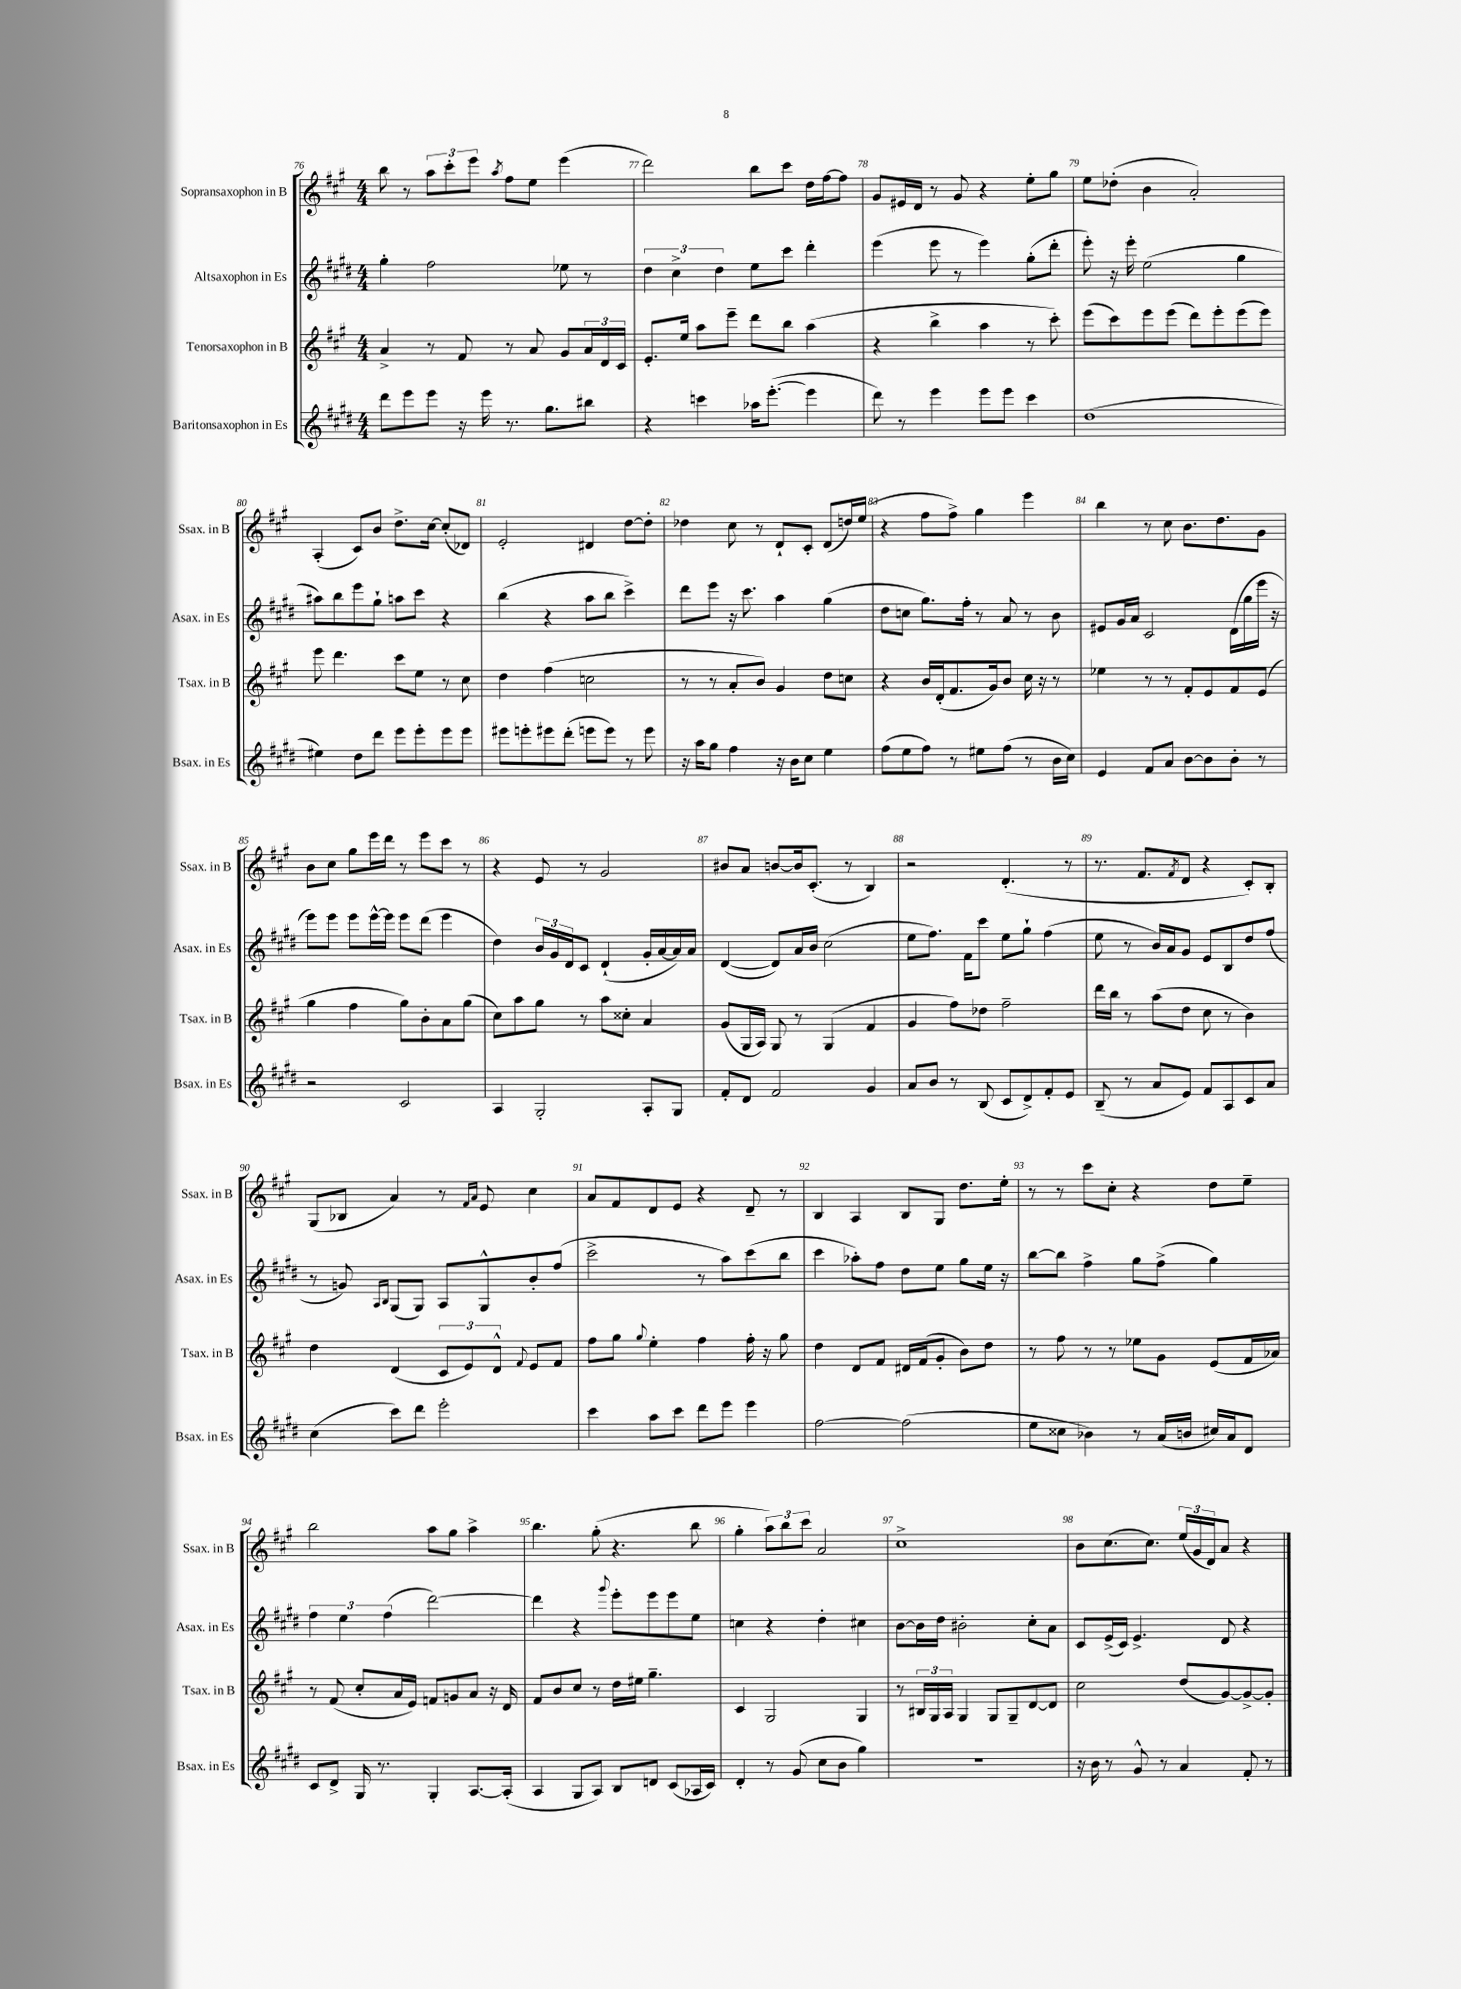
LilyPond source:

<<
\new StaffGroup <<
\new Staff = "s0" \with { instrumentName = "Sopransaxophon in B" shortInstrumentName = "Ssax. in B" } {
    \clef treble \key a \major \numericTimeSignature \time 4/4
    b''8 r8 \tuplet 3/2 { a''8 cis'''8-. e'''8 } \acciaccatura { a''8 } fis''8 e''8 e'''4( |
    d'''2) b''8 cis'''8 d''16 fis''16~ fis''8 |
    gis'8 eis'16 d'16 r8 gis'8 r4 e''8-. gis''8 |
    e''8 des''8-.( b'4 a'2-.) |
    a4-.( cis'8) b'8 d''8.-> cis''16~ cis''8-.( des'8) |
    e'2-. dis'4 d''8~ d''8-. |
    des''4 cis''8 r8 d'8-! cis'8-. d'8( d''16) e''16( |
    r4 fis''8 fis''8->) gis''4 e'''4 |
    b''4 r8 cis''8 b'8. d''8. gis'8 |
    b'8 cis''8 gis''8 e'''16 d'''16 r8 e'''8 cis'''8 r8 |
    r4 e'8 r8 gis'2 |
    bis'8 a'8 b'8~ b'16 cis'8.-.( r8 b4) |
    r2 d'4.-.( r8 |
    r8. fis'8. \acciaccatura { fis'8 } d'8 r4 cis'8-.) b8-. |
    gis8( bes8 a'4) r8 \grace { fis'16 a'16 } e'8 cis''4 |
    a'8 fis'8 d'8 e'8 r4 d'8-- r8 |
    b4 a4 b8 gis8 d''8. e''16-. |
    r8 r8 cis'''8 cis''8-. r4 d''8 e''8-- |
    b''2 a''8 gis''8 a''4-> |
    b''4. gis''8-.( r4. b''8 |
    gis''4-. \tuplet 3/2 { a''8) b''8 cis'''8 } a'2 |
    cis''1-> |
    b'8 cis''8.( cis''8.) \tuplet 3/2 { e''16( gis'16 d'16) } a'8 r4 \bar "|." |
}
\new Staff = "s1" \with { instrumentName = "Altsaxophon in Es" shortInstrumentName = "Asax. in Es" } {
    \clef treble \key e \major \numericTimeSignature \time 4/4
    gis''4-. fis''2 ees''8 r8 |
    \tuplet 3/2 { dis''4 cis''4-> dis''4 } e''8 cis'''8 dis'''4-. |
    e'''4( e'''8 r8 e'''4) gis''8-.( dis'''8-. |
    e'''8-.) r16 e'''16-. e''2( gis''4 |
    ais''8) b''8 e'''8 gis''8-! a''8 cis'''8 r4 |
    b''4( r4 a''8 b''8 cis'''4->) |
    dis'''8 e'''8 r16 cis'''8. a''4 gis''4( |
    dis''8 c''8 gis''8.) fis''16-. r8 a'8 r8 b'8 |
    eis'8 gis'16 a'16 cis'2 dis'16( gis''16 e'''16 r16 |
    e'''8) e'''8 e'''8 e'''16~-^ e'''16 e'''8 dis'''8( e'''4 |
    dis''4) \tuplet 3/2 { b'16 gis'16 dis'16 } cis'8 dis'4-!( gis'16-. a'16~ a'16) a'16 |
    dis'4~( dis'8) a'16 b'16 cis''2( |
    e''8 fis''8.) fis'16 cis'''8 e''8 gis''8-! fis''4( |
    e''8 r8 b'16) a'16 gis'8 e'8 b8 dis''8 fis''8( |
    r8 g'8) \grace { a16 b16 } gis8( gis8) a8 gis8-^ b'8-. fis''8( |
    cis'''2-> r8 a''8) cis'''8( b''8 |
    cis'''4 aes''8-.) fis''8 dis''8 e''8 gis''8 e''16 r16 |
    b''8~ b''8 fis''4-> gis''8 fis''8->( gis''4) |
    \tuplet 3/2 { fis''4 e''4 fis''4( } dis'''2~) |
    dis'''4 r4 \appoggiatura { gis'''8 } e'''8-. e'''8 e'''8 e''8 |
    c''4 r4 dis''4-. cis''4 |
    b'8~ b'16 dis''16 bis'2-. cis''8-. a'8 |
    cis'8 e'16->( cis'16) e'4.-> dis'8 r4 \bar "|." |
}
\new Staff = "s2" \with { instrumentName = "Tenorsaxophon in B" shortInstrumentName = "Tsax. in B" } {
    \clef treble \key a \major \numericTimeSignature \time 4/4
    a'4-> r8 fis'8 r8 a'8 gis'8 \tuplet 3/2 { a'16 d'16 cis'16 } |
    e'8.-. e''16 a''8 e'''8-- d'''8 b''8 a''4( |
    r4 b''4-> a''4 r8 cis'''8-.) |
    e'''8( cis'''8) e'''8 e'''8( d'''8) e'''8-. e'''8( e'''8) |
    e'''8 d'''4. cis'''8 e''8 r8 cis''8 |
    d''4 fis''4( c''2 |
    r8 r8 a'8-. b'8) gis'4 d''8 c''8 |
    r4 b'16 d'16-.( fis'8. gis'16) b'8 cis''16 r16 r8 |
    ees''4 r8 r8 fis'8-. e'8 fis'8 e'8( |
    gis''4 fis''4 gis''8) b'8-. a'8 gis''8( |
    cis''8) a''8 gis''8 r8 a''8 cisis''8-. a'4 |
    gis'8( gis16 a16) gis8 r8 gis4( fis'4 |
    gis'4 fis''8) des''8 fis''2-- |
    d'''16 b''16 r8 a''8( d''8 cis''8 r8 b'4) |
    d''4 d'4( \tuplet 3/2 { cis'8 e'8) d'8-^ } \appoggiatura { fis'8 } e'8 fis'8 |
    fis''8 gis''8 \appoggiatura { gis''8 } e''4-. fis''4 fis''16-. r16 gis''8 |
    d''4 d'8 fis'8 dis'16 fis'16( gis'8-. b'8) d''8 |
    r8 fis''8 r8 r8 ees''8 gis'8 e'8( fis'16 aes'16) |
    r8 fis'8( cis''8-. a'16 e'16) f'8 g'8 a'8 r16 d'16 |
    fis'8 b'8 cis''8 r8 d''16 eis''16 gis''4.-- |
    cis'4 gis2 gis4 |
    r8 \tuplet 3/2 { bis16 gis16 a16 } gis4 gis8 gis8-- d'8~ d'8 |
    cis''2 d''8( gis'8~) gis'8~-> gis'8-. \bar "|." |
}
\new Staff = "s3" \with { instrumentName = "Baritonsaxophon in Es" shortInstrumentName = "Bsax. in Es" } {
    \clef treble \key e \major \numericTimeSignature \time 4/4
    dis'''8 e'''8 e'''8 r16 e'''16 r8. gis''8. bis''8 |
    r4 c'''4 aes''16 e'''8.~-.( e'''4 |
    dis'''8) r8 e'''4 e'''8 e'''8 cis'''4 |
    dis''1( |
    eis''4) dis''8 dis'''8 e'''8 e'''8-. e'''8 e'''8 |
    eis'''8 e'''8-. eis'''8 dis'''8-.( e'''8 e'''8) r8 e'''8 |
    r16 a''16 gis''8 fis''4 r16 b'16 cis''8 e''4 |
    fis''8( e''8 fis''8) r8 eis''8 fis''8( r8 b'16 cis''16) |
    e'4 fis'8 a'8 b'8~ b'8 b'8-. r8 |
    r2 cis'2 |
    a4 gis2-. a8-. gis8 |
    fis'8-. dis'8 fis'2 gis'4 |
    a'8 b'8 r8 b8( cis'8 dis'8->) fis'8-. e'8 |
    b8--( r8 a'8 e'8) fis'8 a8 cis'8 a'8 |
    cis''4( cis'''8) dis'''8 e'''2-. |
    cis'''4 a''8 cis'''8 dis'''8 e'''8 e'''4 |
    fis''2~ fis''2( |
    e''8 cisis''8 bes'4) r8 a'16( b'16 cis''16) a'16 dis'8 |
    cis'8 dis'8-> gis16 r8. gis4-. a8.~ a16-.( |
    a4 gis8 a8) b8 d'8 cis'8( aes16 cis'16) |
    dis'4-. r8 gis'8( cis''8 b'8 gis''4) |
    R1 |
    r16 b'16 r8 gis'8-^ r8 a'4 fis'8-. r8 \bar "|." |
}
>>
>>
\layout { \context { \Score currentBarNumber = #76 \override BarNumber.break-visibility = ##(#f #t #t) barNumberVisibility = #all-bar-numbers-visible } }
